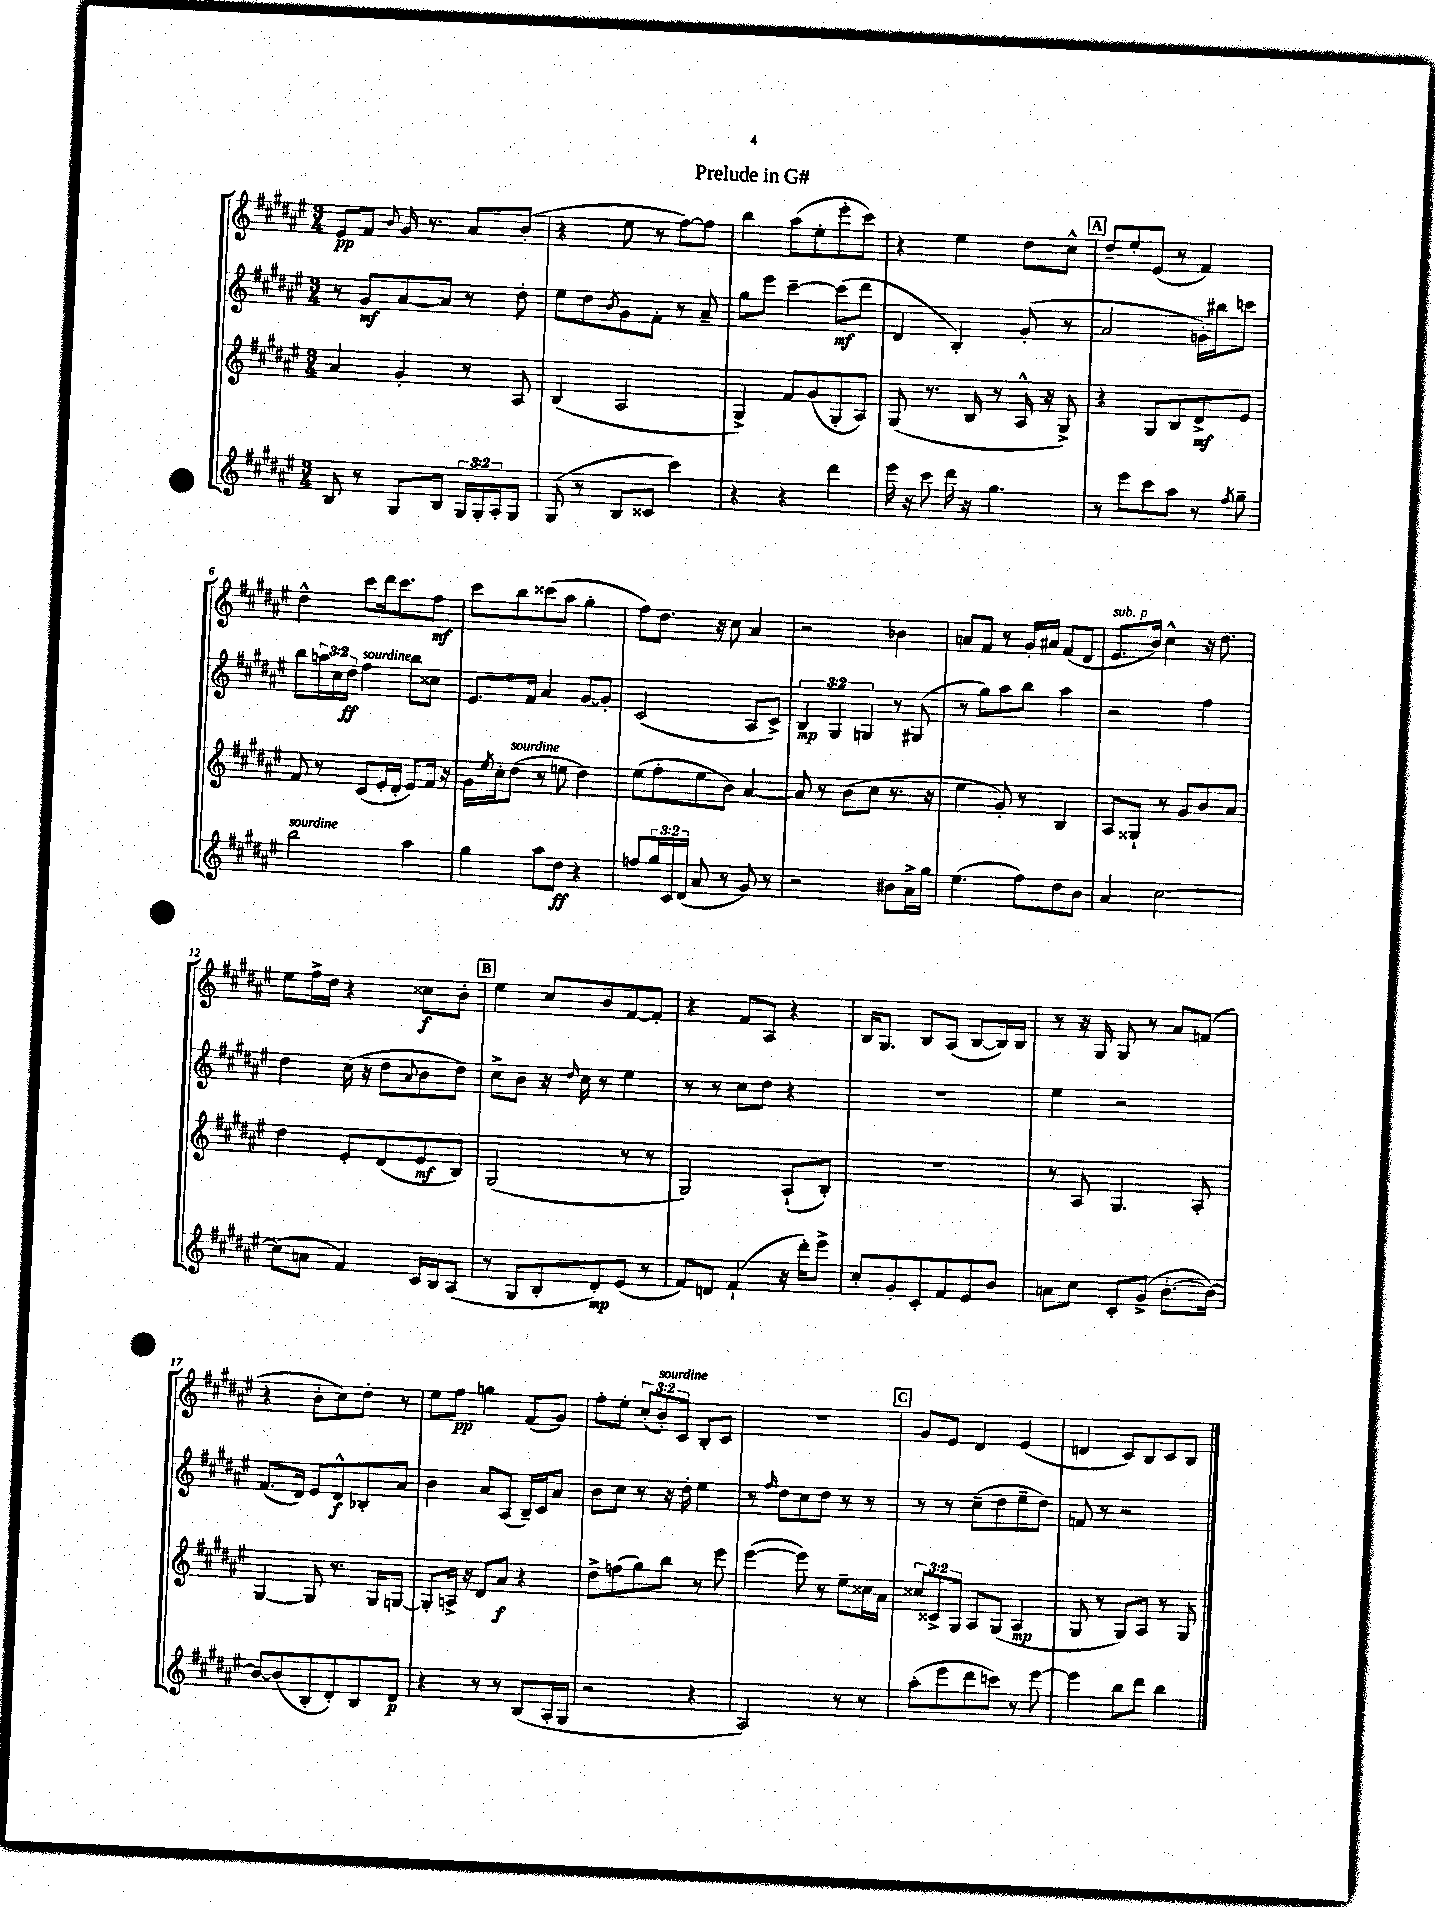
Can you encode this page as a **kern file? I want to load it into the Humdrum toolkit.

**kern	**kern	**kern	**kern
*staff4	*staff3	*staff2	*staff1
*clefG2	*clefG2	*clefG2	*clefG2
*k[f#c#g#d#a#e#]	*k[f#c#g#d#a#e#]	*k[f#c#g#d#a#e#]	*k[f#c#g#d#a#e#]
*M3/4	*M3/4	*M3/4	*M3/4
8B/	4a#/	8r	8e#/L
8r	.	8g#/L	8f#/J
.	.	.	8qqb/
8G#/L	4g#'/	[8a#/	16g#/
.	.	.	8.r
8B/J	.	8a#/]J	.
24G#/LL	8r	8r	8a#/L
24G#'/	.	.	.
24A#'/J	.	.	.
8G#/J	8A#/	8dd#'\	(8b'/J
=	=	=	=
(8G#/	(4B/	8ee#\L	4r
8r	.	8dd#\	.
.	.	8qb/	.
8B/L	2A#/	8g#\	8ee#\
8c##/J	.	8f#'\J	8r
4ccc#\)	.	8r	[8ff#\L)
.	.	8a#~/	8ff#\]J
=	=	=	=
4r	4G#^/)	8gg#\L	4bb\
.	.	8eee#\J	.
4r	8f#/L	[4ccc#~\	(8aa#\L
.	(8g#/	.	8ee#'\
4ddd#\	8G#'/	(8ccc#\]L	8eee#'\
.	8A#/J)	8ddd#\J	8ccc#\J)
=	=	=	=
16eee#\	(8G#/	4d#/	4r
16r	.	.	.
8ccc#\	8.r	.	.
16ddd#\	.	4B'/)	4ee#\
16r	16B/	.	.
4.gg#\	8r	.	.
.	16A#^^/	(8g#'/	8dd#\L
.	16r	.	.
.	8G#^/)	8r	8cc#^^\J
=	=	=	=
8r	4r	2a#/	8dd#~/L
8eee#\L	.	.	8ee#'/
8ccc#\	8G#/L	.	(8e#/J
8aa#\J	8B/	.	8r
8r	8d#^/	16g'\LL)	4f#/)
.	.	16bb#\J	.
8qff#/	.	.	.
8gg#~\	8e#/J	8ccc\J	.
=	=	=	=
2bb\	8f#/	8bb\L	4dd#^^\
.	8r	24aa\L	.
.	.	24cc#\	.
.	.	24dd#\JJ	.
.	(8c#/L	4ff#\	8ccc#\L
.	16e#'/L	.	16ddd#\k
.	16d#'/JJ	.	8.ccc#\
4aa#\	8e#/L)	8bb\L	.
.	16f#/Jk	8cc##\J	8ff#\J
.	16r	.	.
=	=	=	=
4gg#\	16g#\LL	8.e#/L	8ccc#\L
.	8qee#/	.	.
.	16cc#'\J	.	.
.	(8dd#\J	.	8bb\
.	.	16f#/Jk	.
8aa#\L	8r	4a#/	(8ccc##\
8dd#\J	8ee\	.	8aa#\J
4r	4dd#\)	[8g#/L	4gg#'\
.	.	8g#'/]J	.
=	=	=	=
8ff/L	(8ee#\L	(2c#/	8ff#\L)
24gg#/L	8ff#'\	.	8.dd#\J
24c#/	.	.	.
(24d#/JJ	.	.	.
8a#/	8ee#\	.	.
.	.	.	16r
8r	8b\J)	.	8cc#\
8g#/)	[4a#/	8A#/L	4a#/
8r	.	8c#^/J)	.
=	=	=	=
2r	8a#/]	6B/	2r
.	8r	.	.
.	.	6G#/	.
.	(8b\L	.	.
.	.	6G/	.
.	8cc#\J	.	.
8b#\L	8.r	8r	4b-\
16a#^\L	.	(8G#/	.
16gg#\JJ	16r	.	.
=	=	=	=
(4.ee#\	4ee#\	8r	8a/L
.	.	8gg#\L)	8f#/J
.	8g#'/)	8aa#\	8r
8ff#\L)	8r	8bb\J	16g#'/LL
.	.	.	16a#/JJ
8dd#\	4B/	4aa#\	(8f#/L
8b\J	.	.	8d#/J
=	=	=	=
4a#/	8A#/L	2r	8.e#/L
.	8G##`/J	.	.
.	.	.	16b/Jk)
[2cc#\	8r	.	4cc#^^\
.	8g#/L	.	.
.	8b/	4ff#\	16r
.	.	.	8.dd#\
.	8a#/J	.	.
=	=	=	=
(8cc#\]L	4dd#\	4dd#\	8ee#\L
8a\J	.	.	16ff#^\L
.	.	.	16dd#\JJ
4f#/)	8e#'/L	(16cc#\	4r
.	.	16r	.
.	(8d#/	8dd#\L	.
.	.	8qqa#/	.
16c#/LL	8e#/	8b\	8cc##\L
16B/J	.	.	.
(8A#/J	8B/J)	8dd#\J)	8b'\J
=	=	=	=
8r	(2G#/	8cc#^\L	4ee#\
8G#/L	.	8b\J	.
8B'/	.	16r	8cc#/L
.	.	16qqdd#/	.
.	.	16cc#\	.
8d#'/)	.	8r	8b/
(8e#/J	8r	4ee#\	[8f#/
8r	8r	.	8f#'/]J
=	=	=	=
8f#/L)	2G#/)	8r	4r
8d/J	.	8r	.
(4f#`/	.	8cc#\L	8f#/L
.	.	8dd#\J	8A#/J
16r	(8A#`/L	4r	4r
16ddd#'\LK)	.	.	.
8eee#^\J	8B'/J)	.	.
=	=	=	=
8cc#'/L	2.r	2.r	16B/LK
.	.	.	8.G#/J
8g#'/	.	.	.
8c#'/	.	.	8B/L
8f#/	.	.	(8A#/J
8e#/	.	.	[8B/L
8b/J	.	.	16B/]L)
.	.	.	16B/JJ
=	=	=	=
8a\L	8r	4ee#\	8r
8cc#\J	8A#/	.	16r
.	.	.	16G#/
8c#'/L	4.G#/	2r	8G#/
(8g#^/J	.	.	8r
[8.b'\L	.	.	8a#/L
.	8A#'/	.	(8f/J
16b\_Jk)	.	.	.
=	=	=	=
8b/_L	[4G#/	(8.f#/L	4r
(8b/]	.	.	.
.	.	16d#/Jk)	.
8B'/	8G#/]	8e#/L	8b'\L
8d#'/)	8.r	8d#^^/	8cc#\)
8B/	.	8B-'/	8dd#'\J
.	16G#/LK	.	.
8d#/J	[8G/J	8a#/J	8r
=	=	=	=
4r	8G'/]L	4b\	8ee#\L
.	16A^/Jk	.	8ff#\J
.	16r	.	.
8r	8d#/L	8a#/L	4gg\
8r	8a#/J	(8A#/J	.
(8B/L	4r	16B~/LL)	(8f#/L
.	.	16c#/J	.
16A#'/L	.	8a#/J	8g#/J)
16G#/JJ	.	.	.
=	=	=	=
2r	8dd#^\L	8b\L	8ff#'\L
.	(8ff\	8cc#\J	8ee#'\J
.	8gg#\)	8r	(12cc#'/L
.	.	.	12b'/)
.	8bb\J	16r	.
.	.	.	12c#/J
.	.	16dd#'\	.
4r	8r	4ee#\	8B'/L
.	8eee#\	.	8c#/J
=	=	=	=
2A#/)	([4eee#\	8r	2.r
.	.	16qqff#/	.
.	.	8dd#\L	.
.	8eee#\])	8cc#\	.
.	8r	8dd#\J	.
8r	8ee#~\L	8r	.
8r	16cc##\L	8r	.
.	16a#\JJ	.	.
=	=	=	=
(8aa#'\L	12cc##/L	8r	8g#/L
.	12c##^/	.	.
8eee#\	.	8r	8e#/J
.	12G#/J	.	.
8ddd#\	8A#/L	(8cc#~\L	4d#/
8ccc\J)	(8G#/J	8dd#\	.
8r	4A#/	8ee#~\	(4e#/
[8eee#\	.	8dd#\J)	.
=	=	=	=
4eee#\]	8G#/	8f/	4d/
.	8r	8r	.
8bb\L	8G#/L)	2r	8c#/L)
8ddd#\J	8A#/J	.	8B/
4bb\	8r	.	8c#/
.	8G#/	.	8B/J
==	==	==	==
*-	*-	*-	*-
